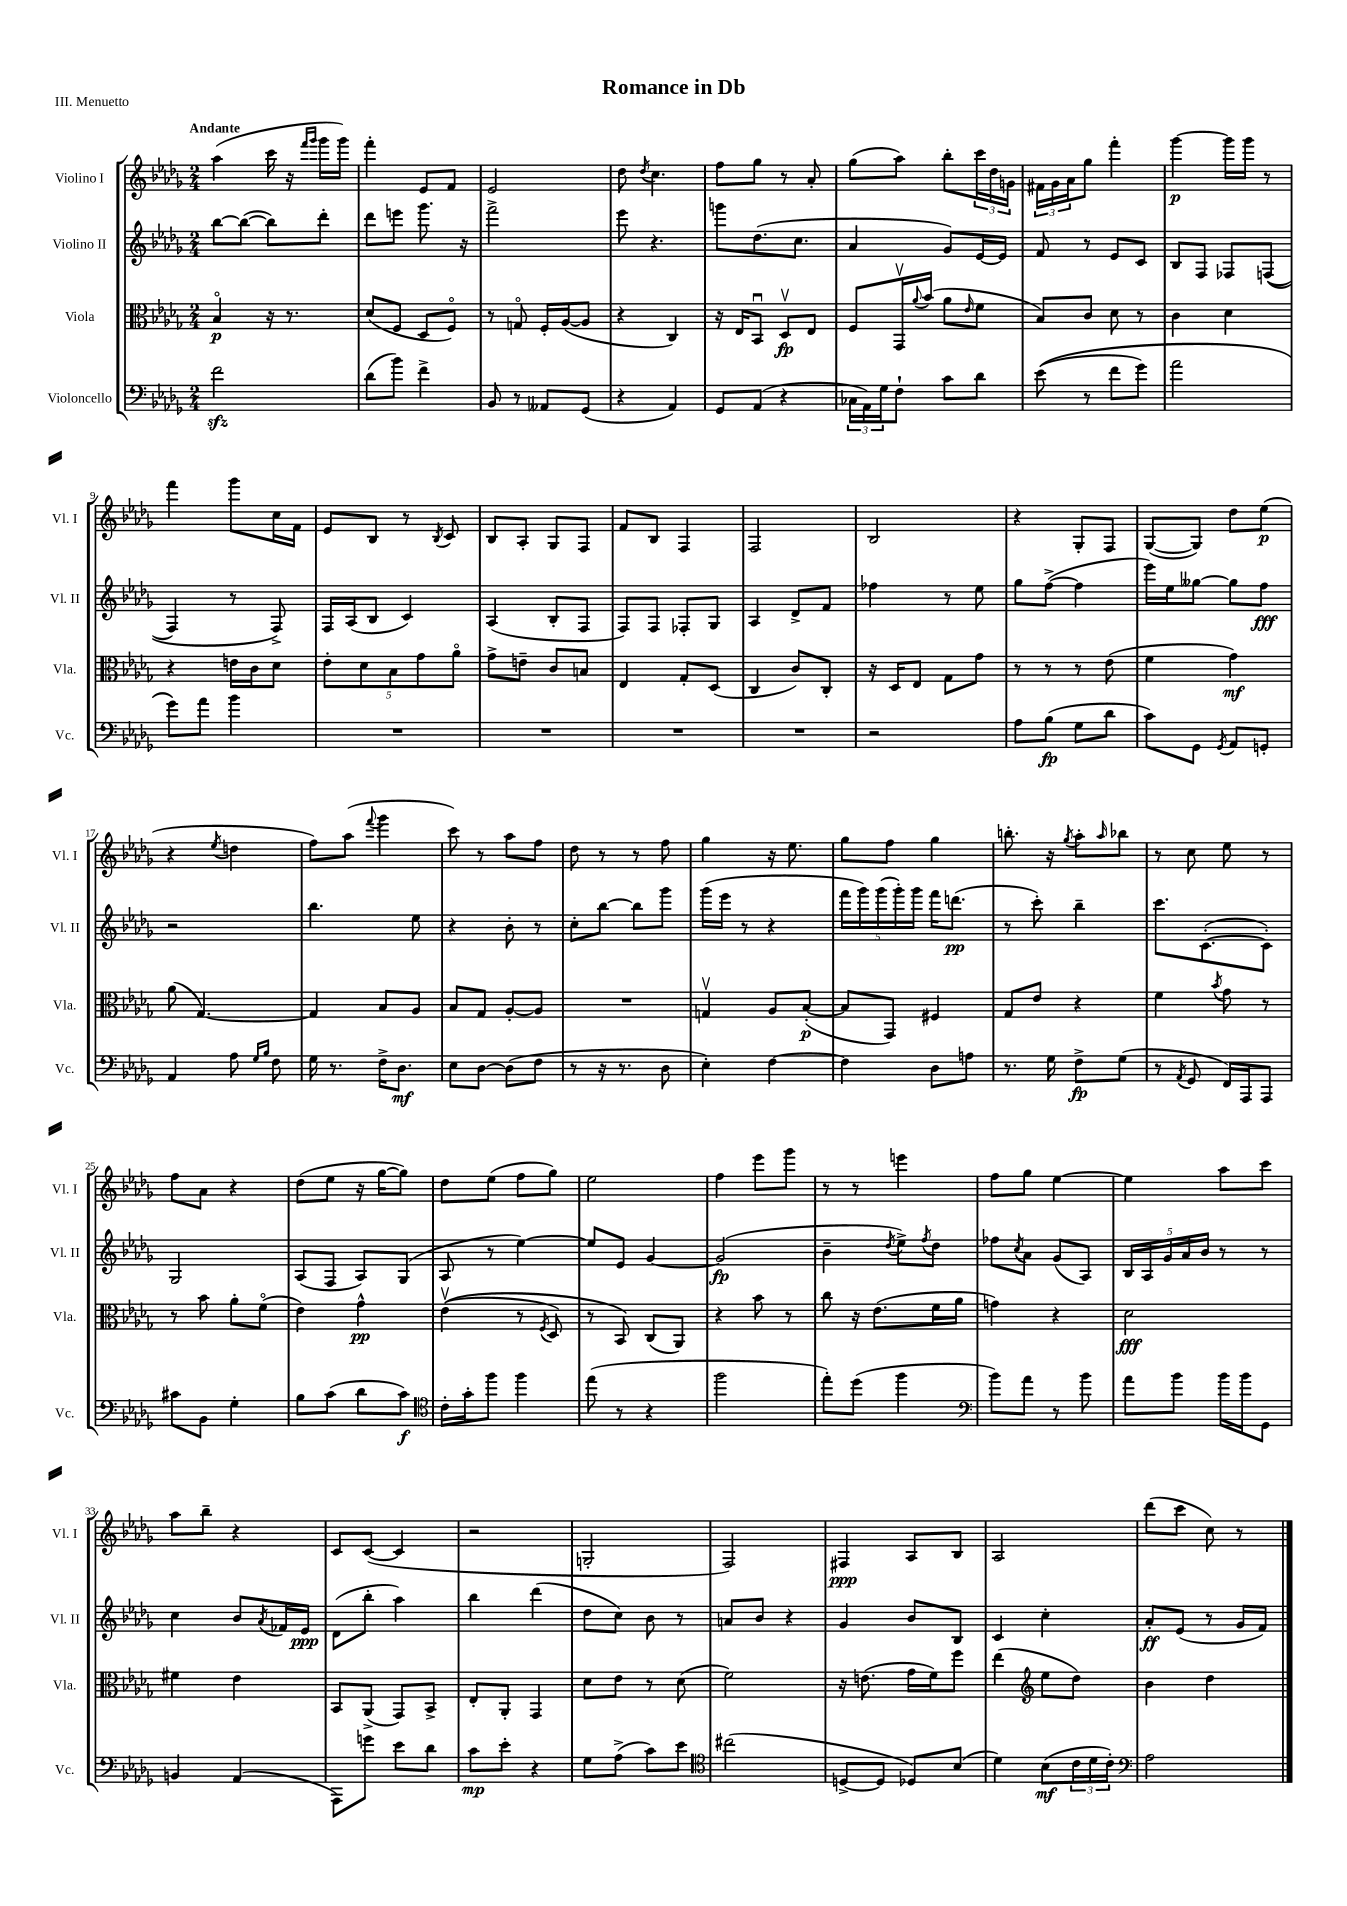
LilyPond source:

\header { title = "Romance in Db" piece = "III. Menuetto" }
<<
\new StaffGroup <<
\new Staff = "s0" \with { instrumentName = "Violino I" shortInstrumentName = "Vl. I" } {
    \clef treble \key des \major \numericTimeSignature \time 2/4 \tempo "Andante"
    aes''4( c'''16 r16 \grace { f'''16 ges'''16 } ges'''16 ges'''16) |
    f'''4-. ees'8 f'8 |
    ees'2 |
    des''8 \acciaccatura { des''8 } c''4. |
    f''8 ges''8 r8 aes'8-. |
    ges''8( aes''8) bes''8-. \tuplet 3/2 { c'''16 des''16 g'16 } |
    \tuplet 3/2 { fis'16 ges'16 aes'16 } ges''8 f'''4-. |
    ges'''4~\p ges'''16 ges'''16 r8 |
    f'''4 ges'''8 c''16 f'16 |
    ees'8 bes8 r8 \acciaccatura { bes8 } c'8 |
    bes8 aes8-. ges8 f8 |
    f'8 bes8 f4 |
    f2 |
    bes2 |
    r4 ges8-. f8 |
    ges8~( ges8) des''8 ees''8\p( |
    r4 \acciaccatura { ees''8 } d''4 |
    f''8) aes''8( \appoggiatura { f'''8 } ges'''4 |
    c'''8) r8 aes''8 f''8 |
    des''8 r8 r8 f''8 |
    ges''4 r16 ees''8. |
    ges''8 f''8 ges''4 |
    b''8.-. r16 \acciaccatura { ges''8 } aes''8-. \grace { aes''16 } bes''8 |
    r8 c''8 ees''8 r8 |
    f''8 aes'8 r4 |
    des''8( ees''8 r16 ges''16~ ges''8) |
    des''8 ees''8( f''8 ges''8) |
    ees''2 |
    f''4 ees'''8 ges'''8 |
    r8 r8 e'''4 |
    f''8 ges''8 ees''4~ |
    ees''4 aes''8 c'''8 |
    aes''8 bes''8-- r4 |
    c'8 c'8~( c'4 |
    r2 |
    g2-. |
    f2) |
    fis4\ppp aes8 bes8 |
    aes2 |
    des'''8( c'''8 c''8) r8 \bar "|." |
}
\new Staff = "s1" \with { instrumentName = "Violino II" shortInstrumentName = "Vl. II" } {
    \clef treble \key des \major \numericTimeSignature \time 2/4
    bes''8~ bes''8~( bes''8) des'''8-. |
    des'''8 e'''8 ges'''8. r16 |
    f'''2-> |
    ees'''8 r4. |
    g'''8 des''8.( c''8. |
    aes'4 ges'8) ees'16~ ees'16 |
    f'8 r8 ees'8 c'8 |
    bes8 f8 fes8 f8(\( |
    f4) r8 f8->\) |
    f16 aes16( bes8 c'4) |
    aes4( bes8-. f8 |
    f8) f8 fes8-. ges8 |
    aes4 des'8-> f'8 |
    fes''4 r8 ees''8 |
    ges''8 f''8~->( f''4 |
    ees'''16) ees''16 geses''8~ geses''8 f''8\fff |
    r2 |
    bes''4. ees''8 |
    r4 bes'8-. r8 |
    c''8-. bes''8~ bes''8 ges'''8 |
    ges'''16( ees'''16 r8 r4 |
    \tuplet 5/4 { f'''16 ges'''16) ges'''16( ges'''16-.) ges'''16 } f'''16 d'''8.\pp( |
    r8 c'''8-.) bes''4-- |
    c'''8. c'8.~-.( c'8-.) |
    ges2 |
    aes8( f8 aes8) ges8( |
    aes8 r8 ees''4~) |
    ees''8 ees'8 ges'4~ |
    ges'2\fp( |
    bes'4-- \acciaccatura { des''8 } ees''8->) \acciaccatura { f''8 } des''8 |
    fes''8 \acciaccatura { c''8 } aes'8 ges'8( aes8) |
    \tuplet 5/4 { bes16 aes16 ges'16 aes'16 bes'16 } r8 r8 |
    c''4 bes'8 \acciaccatura { aes'8 } fes'16 ees'16\ppp |
    des'8( bes''8-. aes''4) |
    bes''4 des'''4( |
    des''8 c''8) bes'8 r8 |
    a'8 bes'8 r4 |
    ges'4 bes'8 bes8 |
    c'4 c''4-. |
    aes'8-.\ff ees'8( r8 ges'16 f'16) \bar "|." |
}
\new Staff = "s2" \with { instrumentName = "Viola" shortInstrumentName = "Vla." } {
    \clef alto \key des \major \numericTimeSignature \time 2/4
    bes4\flageolet\p r16 r8. |
    des'8( f8 des8 f8\flageolet) |
    r8 g8\flageolet f16-. aes16~( aes8 |
    r4 c4) |
    r16 ees16 bes,8\downbow des8\upbow\fp ees8 |
    f8 ges,16\upbow \appoggiatura { aes'8 } bes'16( aes'8 \grace { ees'16 } f'8 |
    bes8) c'8 des'8 r8 |
    c'4 des'4 |
    r4 e'16 c'16 des'8 |
    \tuplet 5/4 { ees'8-. des'8 bes8 ges'8 aes'8\flageolet } |
    ges'8-> e'8-- c'8 b8 |
    ees4 ges8-. des8( |
    c4 c'8) c8-. |
    r16 des16 ees8 ges8 ges'8 |
    r8 r8 r8 ees'8( |
    f'4 ges'4\mf) |
    aes'8( ges4.~) |
    ges4 bes8 aes8 |
    bes8 ges8 aes8~-. aes8 |
    R2 |
    g4\upbow aes8 bes8~-.\p( |
    bes8 ges,8) fis4 |
    ges8 ees'8 r4 |
    f'4 \acciaccatura { bes'8 } ges'8 r8 |
    r8 bes'8 aes'8-. f'8\flageolet( |
    ees'4) ges'4-^\pp |
    ees'4\upbow(\( r8 \acciaccatura { f8 } des8) |
    r8 bes,8\) c8( aes,8) |
    r4 bes'8 r8 |
    c''8 r16 ees'8.( f'16 aes'16 |
    g'4) r4 |
    des'2\fff |
    fis'4 ees'4 |
    bes,8 aes,8->( ges,8) bes,8-> |
    ees8-. aes,8-. ges,4 |
    des'8 ees'8 r8 des'8( |
    f'2) |
    r16 e'8.( ges'16 f'16) f''8 |
    ees''4( \clef treble ees''8 des''8) |
    bes'4 des''4 \bar "|." |
}
\new Staff = "s3" \with { instrumentName = "Violoncello" shortInstrumentName = "Vc." } {
    \clef bass \key des \major \numericTimeSignature \time 2/4
    f'2\sfz |
    des'8( bes'8) f'4-> |
    bes,8 r8 aeses,8 ges,8( |
    r4 aes,4) |
    ges,8 aes,8( r4 |
    \tuplet 3/2 { ces16 aes,16) ges16 } f8-! c'8 des'8 |
    ees'8(\( r8 f'8 ges'8) |
    aes'2 |
    ges'8\) aes'8 bes'4 |
    R2 |
    R2 |
    R2 |
    R2 |
    r2 |
    aes8 bes8\fp( ges8 des'8 |
    c'8) ges,8 \acciaccatura { ges,8 } aes,8 g,8-. |
    aes,4 aes8 \grace { ges16 bes16 } f8 |
    ges16 r8. f16-> des8.\mf |
    ees8 des8~ des8( f8 |
    r8 r16 r8. des8 |
    ees4-.) f4~ |
    f4 des8 a8 |
    r8. ges16 f8->\fp ges8( |
    r8 \acciaccatura { aes,8 } ges,8 f,16) aes,,16 aes,,8 |
    cis'8 bes,8 ges4-. |
    bes8 c'8( des'8 c'8\f) |
    \clef tenor c'16-. ges'16-. f''8 f''4 |
    ees''8( r8 r4 |
    f''2 |
    ees''8-.) des''8( f''4 |
    \clef bass bes'8) aes'8 r8 bes'8 |
    aes'8 bes'8 bes'16 bes'16 ges,8 |
    b,4 aes,4( |
    aes,,8) g'8 ees'8 des'8 |
    c'8\mp ees'8-. r4 |
    ges8 aes8->( c'8) ees'8 |
    \clef tenor cis''2( |
    d8~-> d8 des8) bes8( |
    des'4) bes8\mf( \tuplet 3/2 { c'16 des'16 c'16-.) } |
    \clef bass aes2 \bar "|." |
}
>>
>>
